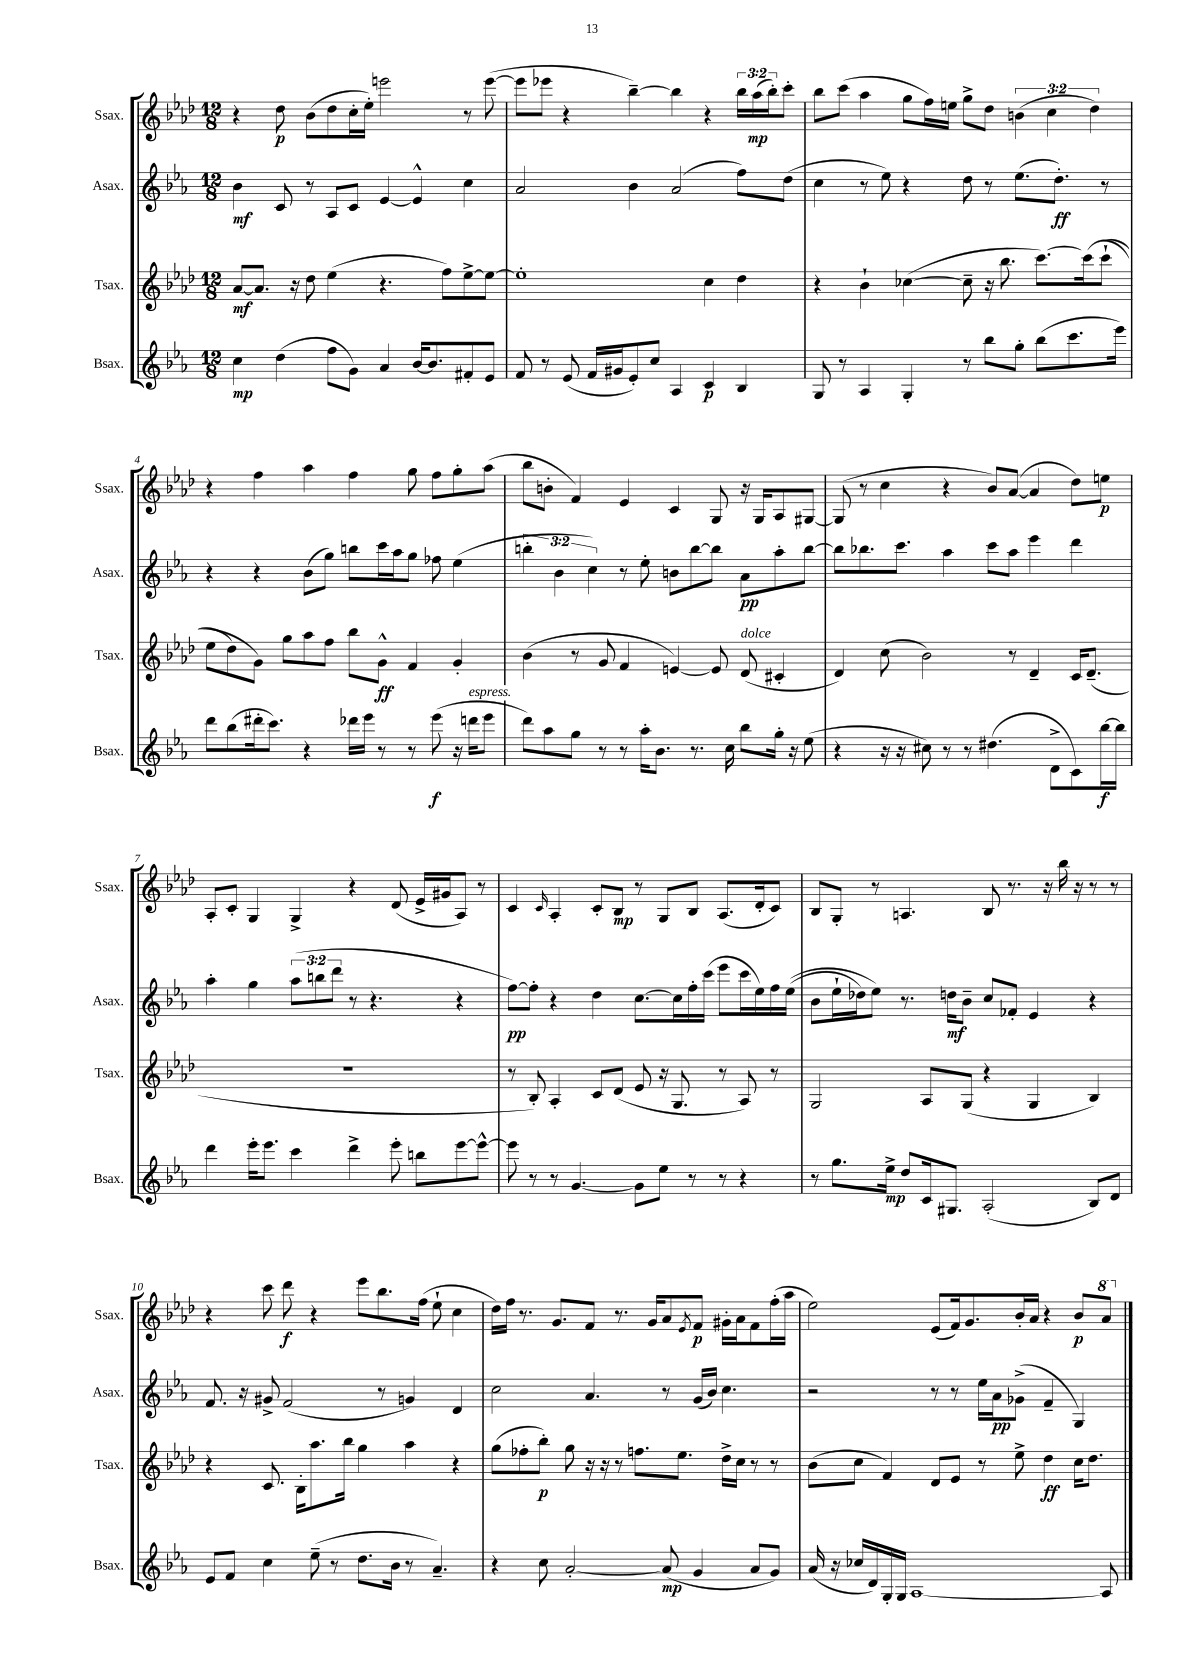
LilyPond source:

<<
\new StaffGroup <<
\new Staff = "s0" \with { instrumentName = "Ssax." shortInstrumentName = "Ssax." } {
    \clef treble \key aes \major \numericTimeSignature \time 12/8 \override Staff.TupletNumber.text = #tuplet-number::calc-fraction-text
    r4 des''8\p bes'8( des''8 c''16-. ees''16-.) e'''2 r8 e'''8~( |
    e'''8 ees'''8 r4 bes''4~--) bes''4 r4 \tuplet 3/2 { bes''16 aes''16\mp( bes''16-.) } c'''8-. |
    bes''8 c'''8( aes''4 g''8 f''16) e''16 g''8-> des''8 \tuplet 3/2 { b'4( c''4 des''4) } |
    r4 f''4 aes''4 f''4 g''8 f''8 g''8-. aes''8( |
    bes''8 b'8-. f'4) ees'4 c'4 g8 r16 g16 aes8 gis8~ |
    gis8( r8 c''4 r4 bes'8) aes'8~( aes'4 des''8) e''8\p |
    aes8-. c'8-. g4 g4-> r4 des'8( ees'16-> gis'16 aes8) r8 |
    c'4 \grace { c'16 } aes4-. c'8-. bes8\mp r8 g8 bes8 aes8.( des'16-. c'8) |
    bes8 g8-. r8 a4. bes8 r8. r16 bes''16 r16 r8 r8 |
    r4 c'''8 des'''8\f r4 ees'''8 bes''8. f''16( ees''8-! c''4 |
    des''16) f''16 r8. g'8. f'8 r8. g'16 aes'8 \acciaccatura { ees'8 } f'8\p gis'16-. aes'16 f'8 f''16-.( aes''16 |
    ees''2) ees'8( f'16) g'8. bes'16-. aes'16 r4 bes'8\p \ottava #1 aes''8 \ottava #0 \bar "|." |
}
\new Staff = "s1" \with { instrumentName = "Asax." shortInstrumentName = "Asax." } {
    \clef treble \key ees \major \numericTimeSignature \time 12/8 \override Staff.TupletNumber.text = #tuplet-number::calc-fraction-text
    bes'4\mf c'8 r8 aes8 c'8 ees'4~ ees'4-^ c''4 |
    aes'2 bes'4 aes'2( f''8) d''8( |
    c''4 r8 ees''8) r4 d''8 r8 ees''8.( d''8.-.\ff) r8 |
    r4 r4 bes'8( g''8) b''8 c'''16 aes''16 g''8 fes''8 ees''4( |
    \tuplet 3/2 { b''4-. bes'4 c''4) } r8 ees''8-. b'8 b''8~ b''8 aes'8\pp aes''8-. b''8~ |
    b''8 bes''8. c'''8. aes''4 c'''8 aes''8 ees'''4 d'''4 |
    aes''4-. g''4 \tuplet 3/2 { aes''8( b''8 d'''8 } r8 r4. r4 |
    f''8~\pp) f''8-. r4 d''4 c''8.~ c''16 f''16-. c'''16( ees'''8 c'''16 ees''16) f''16 ees''16(\( |
    bes'8 ees''16-! des''16) ees''8\) r8. d''16\mf bes'8-- c''8 fes'8-. ees'4 r4 |
    f'8. r16 gis'8-> f'2( r8 g'4) d'4 |
    c''2 aes'4. r8 g'16( bes'16) c''4. |
    r2 r8 r8 ees''16 aes'16\pp ges'8->( f'4-- g4) \bar "|." |
}
\new Staff = "s2" \with { instrumentName = "Tsax." shortInstrumentName = "Tsax." } {
    \clef treble \key aes \major \numericTimeSignature \time 12/8
    aes'8~\mf aes'8. r16 des''8 ees''4( r4. f''8) ees''8~-> ees''8~ |
    ees''1-. c''4 des''4 |
    r4 bes'4-! ces''4~( ces''8-- r16 bes''8. c'''8.~) c'''16\( c'''8-!( |
    ees''8 des''8) g'8\) g''8 aes''8 f''8 bes''8 g'8-^\ff f'4 g'4-. |
    bes'4( r8 g'8 f'4 e'4~) e'8 des'8^\markup { \italic "dolce" }( cis'4-. |
    des'4) c''8( bes'2) r8 des'4-- c'16 des'8.--( |
    R1. |
    r8 bes8-.) aes4-. c'8 des'8( ees'8 r16 g8. r8 aes8) r8 |
    g2 aes8 g8( r4 g4 bes4) |
    r4 c'8. bes16-. aes''8. bes''16 g''4 aes''4 r4 |
    g''8( fes''8-. bes''8-.\p) g''8 r16 r16 r8 f''8. ees''8. des''16-> c''16 r8 r8 |
    bes'8( c''8 f'4) des'8 ees'8 r8 ees''8-> des''4\ff c''16 des''8. \bar "|." |
}
\new Staff = "s3" \with { instrumentName = "Bsax." shortInstrumentName = "Bsax." } {
    \clef treble \key ees \major \numericTimeSignature \time 12/8
    c''4\mp d''4( f''8 g'8) aes'4 bes'16~ bes'8. fis'8-. ees'8 |
    f'8 r8 ees'8( f'16 gis'16 ees'8-.) c''8 aes4 c'4\p bes4 |
    g8 r8 aes4 g4-. r8 bes''8 g''8-. bes''8( c'''8. ees'''16) |
    d'''8 bes''8( dis'''16-. c'''8.) r4 des'''16 ees'''16 r8 r8 ees'''8\f( r16 d'''16^\markup { \italic "espress." } ees'''8 |
    d'''8) aes''8 g''8 r8 r8 aes''16-. bes'8. r8. c''16 bes''8 g''16-. r16 ees''8( |
    r4 r16 r16 cis''8) r8 r8 dis''4.( d'8-> c'8) bes''16~\f bes''16 |
    d'''4 ees'''16-. ees'''8. c'''4 d'''4-> ees'''8-. b''8 ees'''8~ ees'''8~-^ |
    ees'''8 r8 r8 g'4.~ g'8 ees''8 r8 r8 r4 |
    r8 g''8. ees''16->\mp d''8 c'16 gis8. aes2-.( bes8) d'8 |
    ees'8 f'8 c''4 ees''8--( r8 d''8. bes'16 r8 aes'4.--) |
    r4 c''8 aes'2~-. aes'8\mp( g'4 aes'8 g'8) |
    aes'16( r16 ces''16 d'16) g16-. g16 aes1~ aes8 \bar "|." |
}
>>
>>
